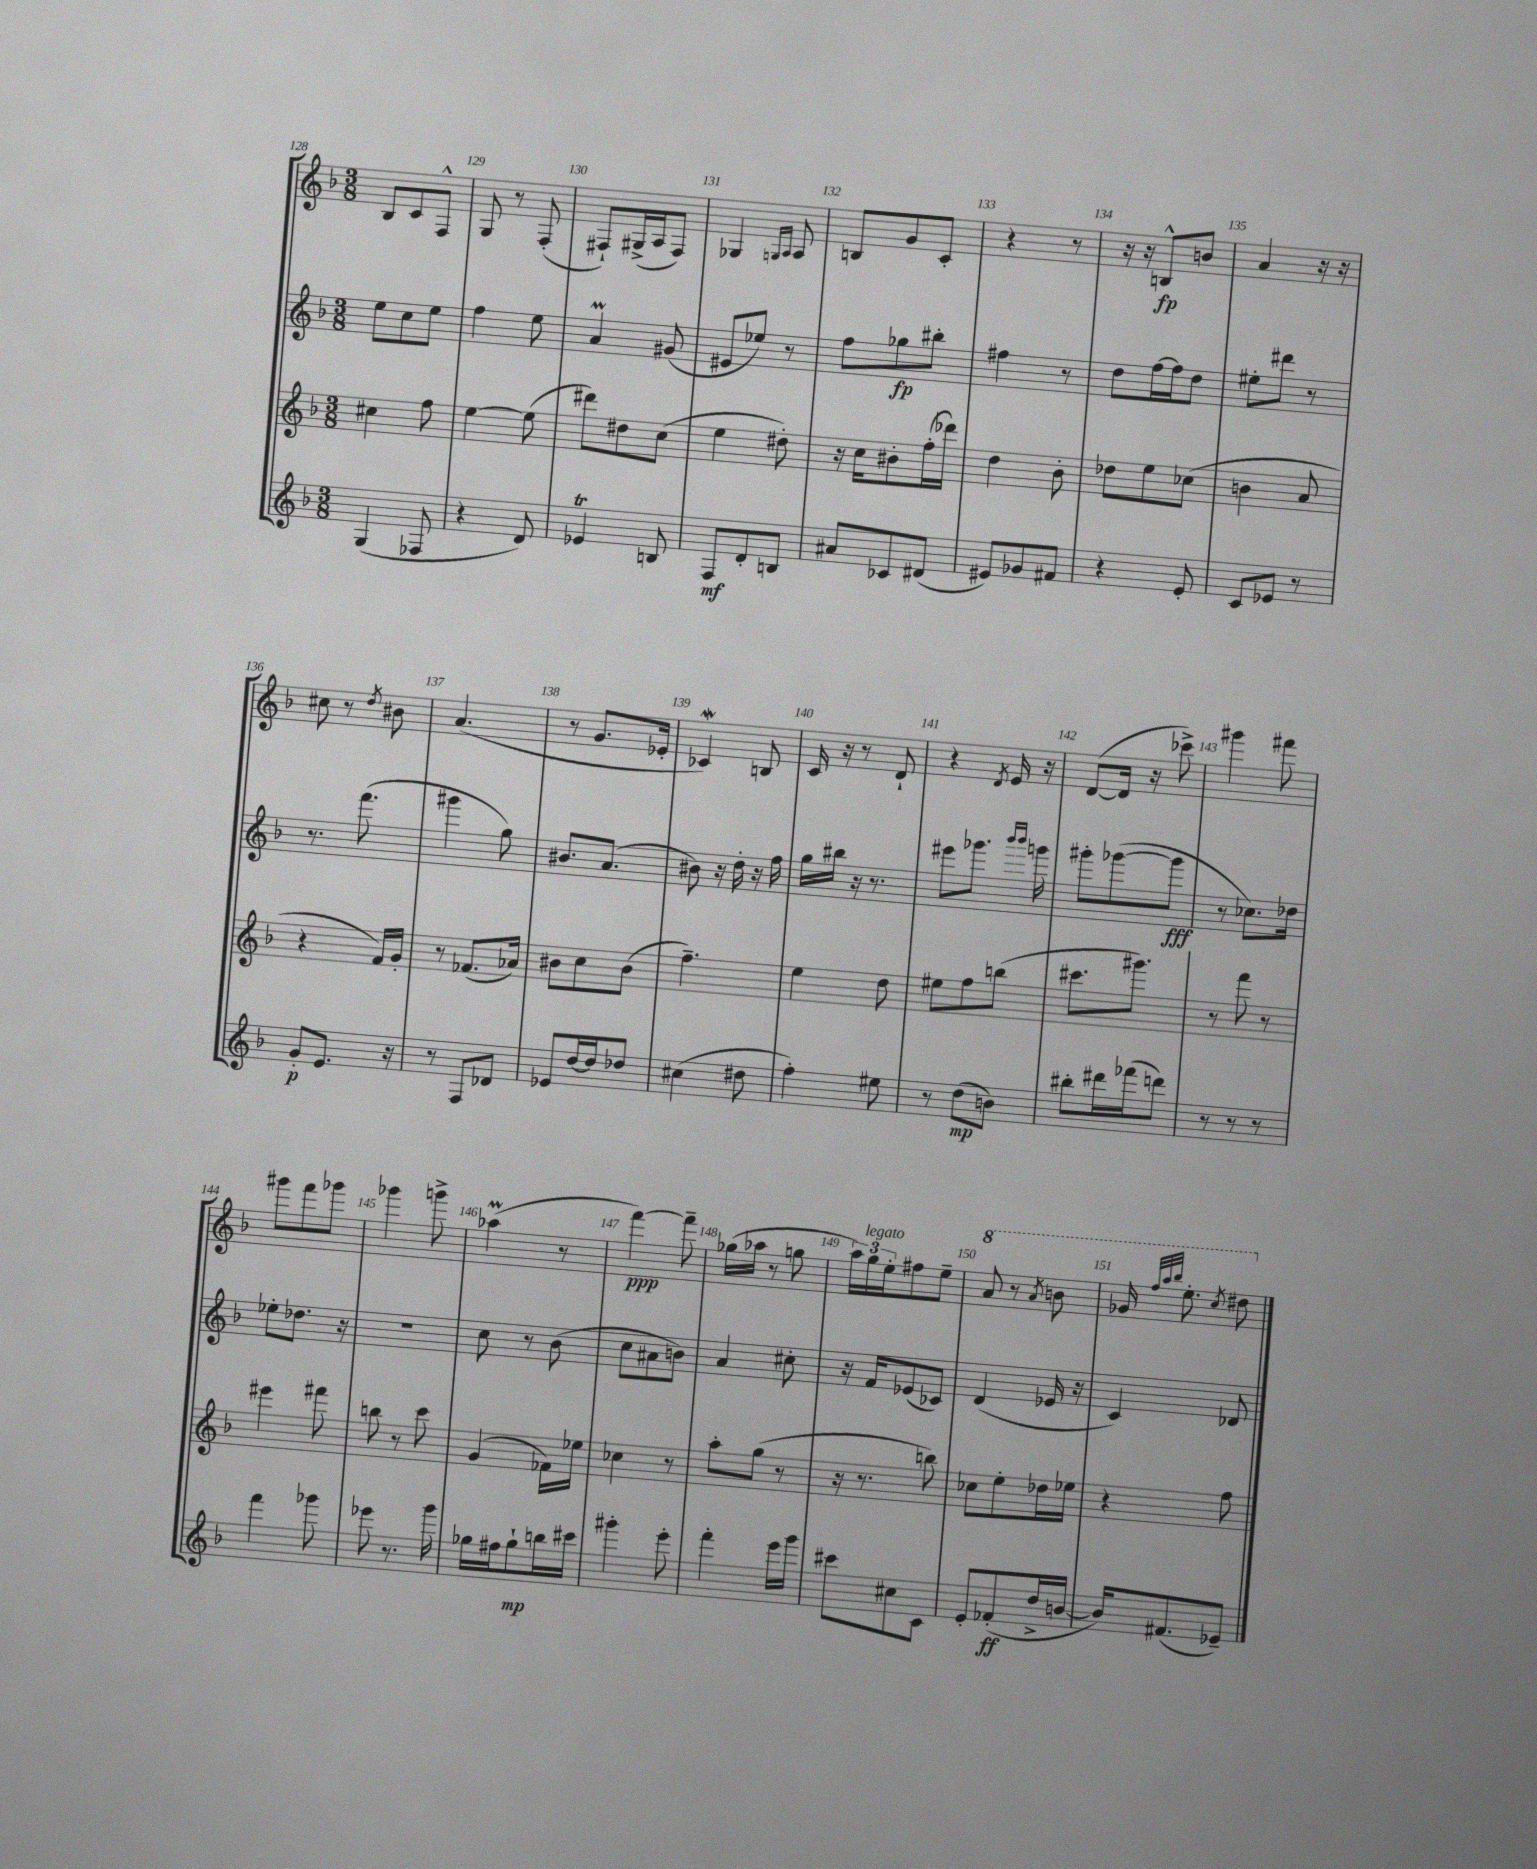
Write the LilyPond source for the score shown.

<<
\new StaffGroup <<
\new Staff = "s0" {
    \clef treble \key f \major \numericTimeSignature \time 3/8
    bes8 c'8 f8-^ |
    g8 r8 f8-.( |
    fis8-!) gis16->( a16 fis8) |
    ges4 \grace { g16 a16 } a8 |
    b8 g'8 c'8-. |
    r4 r8 |
    r16 r16 b8-^\fp b'8 |
    a'4 r16 r16 |
    cis''8 r8 \acciaccatura { d''8 } bis'8 |
    a'4.( |
    r8 g'8. ees'16-. |
    ces'4\mordent) b8 |
    c'16 r16 r8 d'8-! |
    r4 \acciaccatura { d'8 } e'16 r16 |
    d'8~( d'16 r16 ces'''8->) |
    gis'''4 fis'''8 |
    gis'''8 f'''8 ges'''8 |
    ges'''4 g'''8-> |
    aes''4\prall( r8 |
    f'''4~\ppp) f'''8-- |
    ges''16( aes''16 r8 g''8 |
    \tuplet 3/2 { a''16) g''16^\markup { \italic "legato" } e''16-. } fis''8 e''8-- |
    \ottava #1 a''8 r8 \acciaccatura { a''8 } b''8 |
    ges''16 \grace { f'''32 a'''32 bes'''32 } e'''8.-. \acciaccatura { c'''8 } dis'''8 \ottava #0 \bar "|." |
}
\new Staff = "s1" {
    \clef treble \key f \major \numericTimeSignature \time 3/8
    e''8 c''8 e''8 |
    f''4 e''8 |
    a'4\prall gis'8( |
    eis'8 ees''8) r8 |
    f''8 ges''8\fp bis''8-. |
    fis''4 r8 |
    d''8 f''16~ f''16 d''8 |
    eis''8-. dis'''8 r8 |
    r8. f'''8.( |
    gis'''4 g''8) |
    bis'8. a'8.( |
    bis'8) r16 d''16-. r16 f''16 |
    g''16 bis''16 r16 r8. |
    eis'''8 ges'''8. \grace { bes'''16 bes'''16 } g'''16 |
    gis'''8-. ges'''8~( ges'''8\fff |
    r8 ces''8.) des''16 |
    ees''8-. des''8. r16 |
    R4. |
    c''8 r8 bes'8( |
    c''8 ais'8 b'8) |
    a'4 cis''8-. |
    r16 f'16 ees'8( ces'8) |
    d'4( ees'16 r16 |
    c'4) des'8 \bar "|." |
}
\new Staff = "s2" {
    \clef treble \key f \major \numericTimeSignature \time 3/8
    cis''4 f''8 |
    e''4~ e''8( |
    dis'''8) dis''8 c''8( |
    e''4 dis''8-.) |
    r16 c''16 bis'8-. f''16-.( des'''16) |
    d''4 bes'8-. |
    des''8 e''8 ces''8( |
    b'4 a'8 |
    r4 f'16) g'16-. |
    r8 fes'8.( aes'16) |
    bis'8 c''8 bis'8( |
    f''4.--) |
    e''4 d''8 |
    eis''8 f''8 b''8( |
    cis'''8. gis'''8.) |
    r8 f'''8 r8 |
    eis'''4 fis'''8 |
    b''8 r8 c'''8 |
    g'4( fes'16) ees''16 |
    ces''4 r8 |
    a''8-. g''8( r8 |
    r16 r8. b''8) |
    ces''8 e''8-. des''16 ees''16 |
    r4 f''8 \bar "|." |
}
\new Staff = "s3" {
    \clef treble \key f \major \numericTimeSignature \time 3/8
    g4( fes8 |
    r4 d'8) |
    ees'4\trill b8 |
    f8\mf d'8-. b8 |
    ais'8 ces'8 dis'8( |
    eis'8) ges'8 fis'8 |
    r4 e'8-. |
    c'8 ees'8 r8 |
    g'8-.\p e'8. r16 |
    r8 f8 des'8 |
    ees'8 d''16~ d''16 des''8 |
    cis''4( dis''8 |
    f''4-.) eis''8 |
    r8 d''8\mp( b'8) |
    bis''8-. dis'''16 fes'''16( d'''8) |
    r8 r8 r8 |
    f'''4 ges'''8 |
    ees'''8 r8. g'''16 |
    ges''16 fis''16 ges''8-!\mp b''16 cis'''16 |
    gis'''4-. e'''8-. |
    f'''4-. e'''16 g'''16 |
    cis'''8 cis''8 c'8 |
    e'8-. fes'8-.\ff( d''16-> b'16~ |
    b'16) fis'8.( ees'8--) \bar "|." |
}
>>
>>
\layout { \context { \Score currentBarNumber = #128 \override BarNumber.break-visibility = ##(#f #t #t) barNumberVisibility = #all-bar-numbers-visible } }
